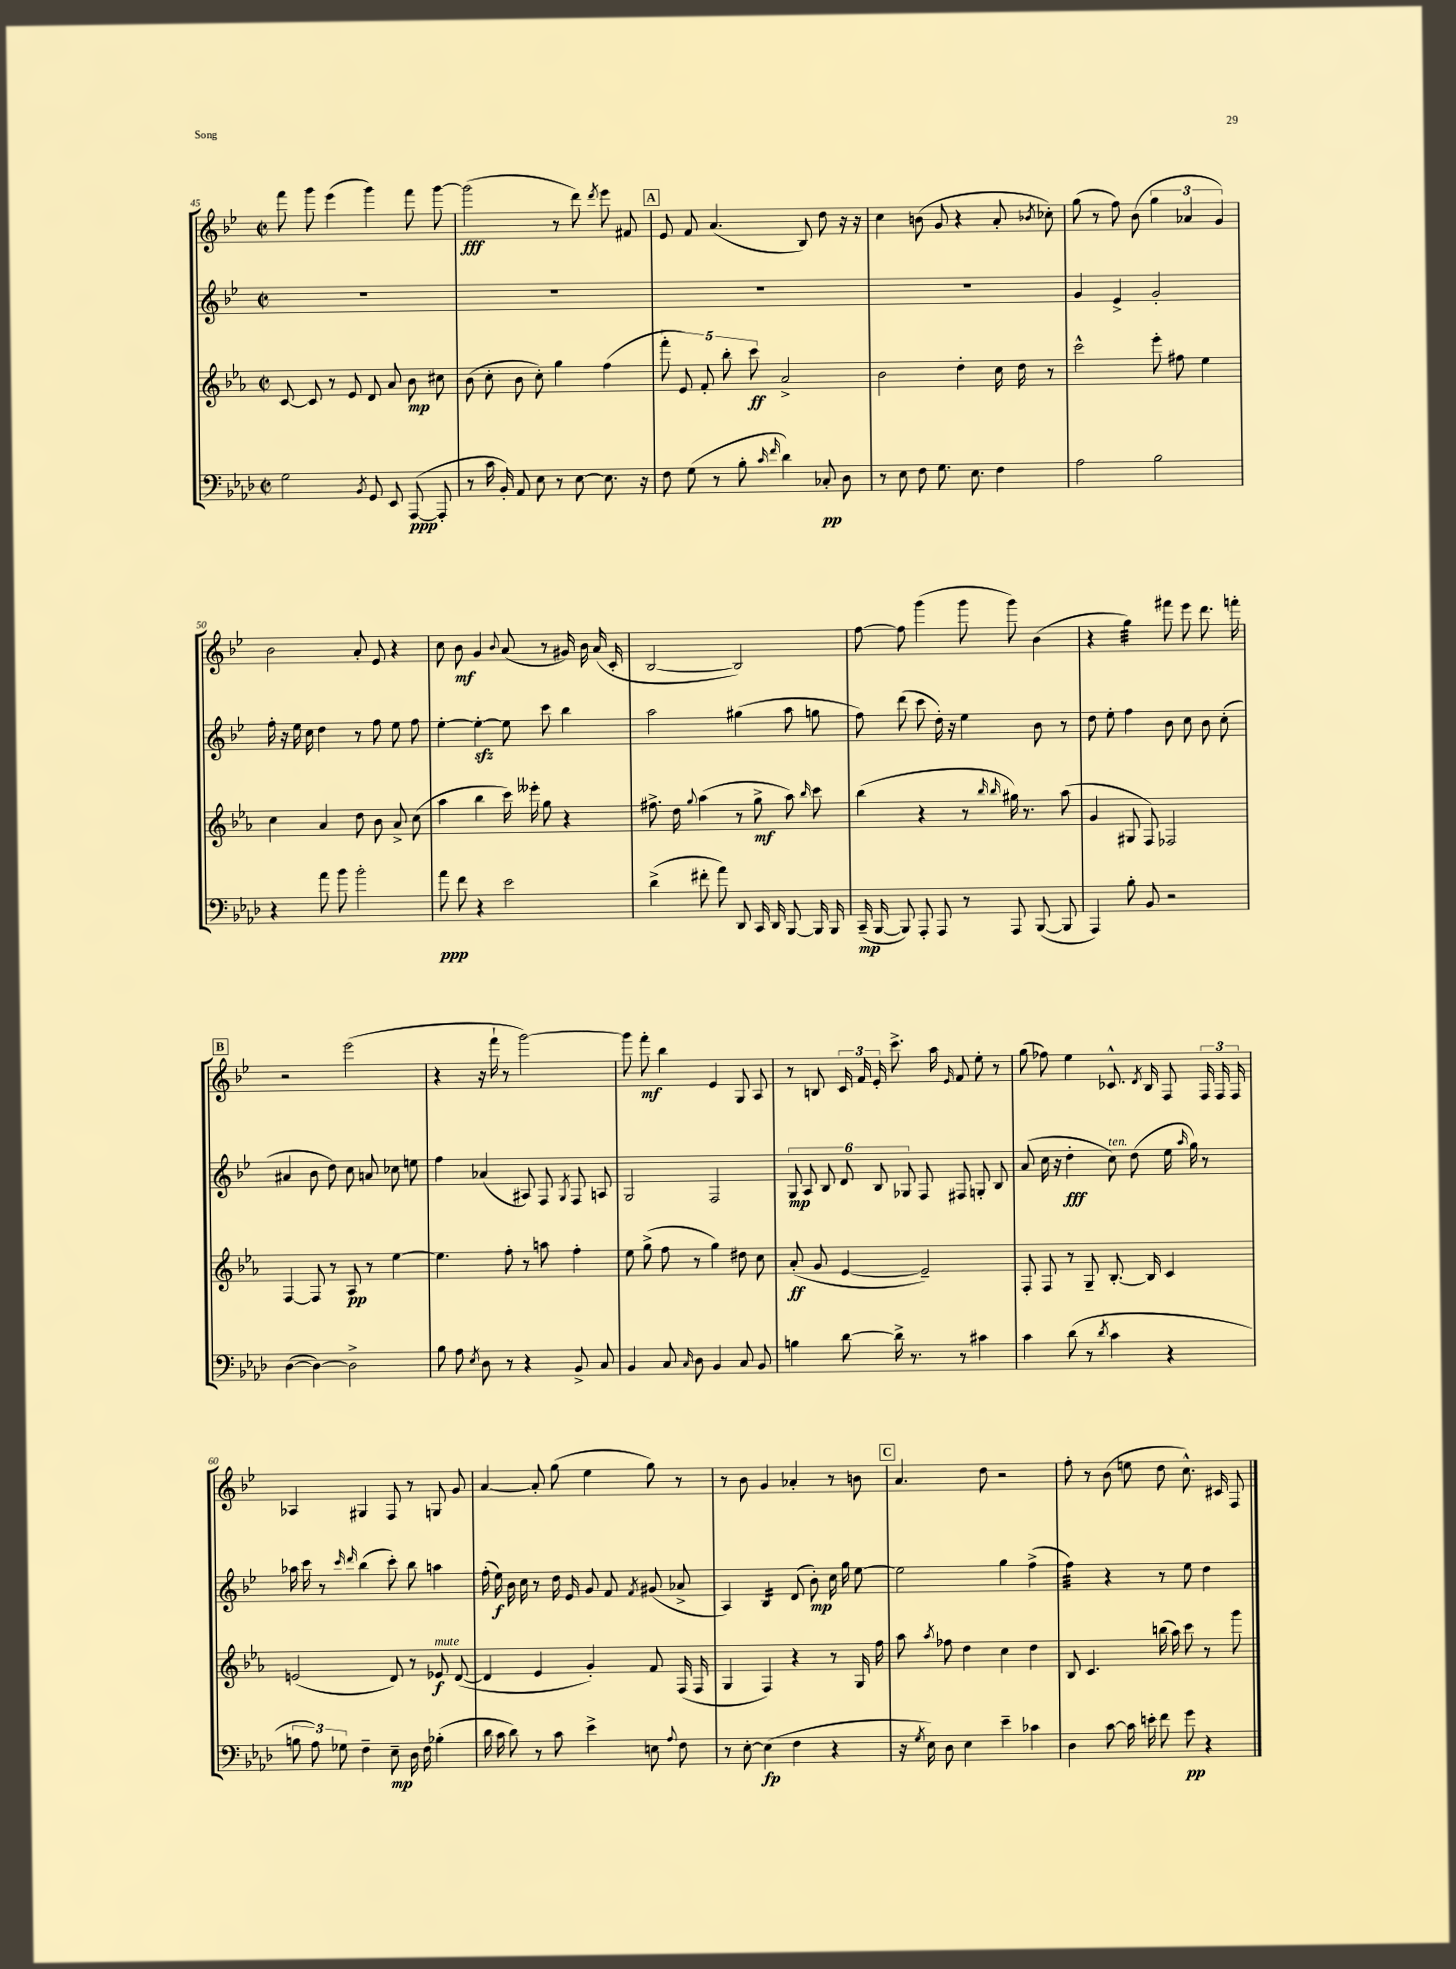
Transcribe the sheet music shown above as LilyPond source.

<<
\new StaffGroup <<
\new Staff = "s0" {
    \clef treble \key bes \major \defaultTimeSignature \time 2/2
    \autoBeamOff f'''8 g'''8 ees'''4( g'''4) f'''8 g'''8~ |
    g'''2\fff( r8 d'''8) \acciaccatura { d'''8 } ees'''8 fis'8 |
    \mark \markup { \box "A" } ees'8 f'8 a'4.( bes8) d''8 r16 r16 |
    c''4 b'8( g'8 r4 a'8-. \acciaccatura { bes'8 } ces''8-.) |
    g''8( r8 f''8) bes'8( \tuplet 3/2 { g''4 aes'4 g'4) } |
    bes'2 a'8-. ees'8 r4 |
    c''8 bes'8\mf g'4 \appoggiatura { bes'8 } a'8( r8 gis'16) bes'16 a'16( c'16-. |
    bes2~ bes2) |
    f''8~ f''8 g'''4( g'''8 g'''8) bes'4( |
    r4 g''4:32) fis'''8 ees'''8 d'''8. f'''16-. |
    \mark \markup { \box "B" } r2 ees'''2( |
    r4 r16 f'''16-! r8 g'''2~) |
    g'''8 f'''8-.\mf bes''4 ees'4 g8 a8 |
    r8 b8 \tuplet 3/2 { c'16 f'16 ees'16-. } c'''8.-> a''16 \grace { ees'16 } f'8 ees''8-. r8 |
    g''8( fes''8) ees''4 ces'8.-^ \acciaccatura { d'8 } bes16 f8 \tuplet 3/2 { f16 f16 f16 } |
    aes4 gis4 f8 r8 g8 g'8 |
    a'4~ a'8-. g''8( ees''4 g''8) r8 |
    r8 bes'8 g'4 aes'4-. r8 b'8 |
    \mark \markup { \box "C" } a'4. d''8 r2 |
    f''8-. r8 bes'8( e''8 d''8 c''8.-^) cis'16 f8 \bar "|." |
}
\new Staff = "s1" {
    \clef treble \key bes \major \defaultTimeSignature \time 2/2
    \autoBeamOff R1 |
    R1 |
    \mark \markup { \box "A" } R1 |
    R1 |
    g'4 ees'4-> g'2-. |
    f''16-. r16 ees''16 c''16 d''4 r8 f''8 ees''8 f''8 |
    ees''4~-. ees''4~-.\sfz ees''8 c'''8 bes''4 |
    a''2 gis''4( a''8 g''8 |
    f''8) d'''8( c'''8 d''16-.) r16 ees''4 bes'8 r8 |
    d''8 ees''8-. f''4 bes'8 c''8 bes'8 c''8-.( |
    \mark \markup { \box "B" } ais'4 bes'8 d''8) c''8 a'8 ces''8 e''8 |
    f''4 aes'4( ais8) f8 \acciaccatura { g8 } f8 a8 |
    g2 f2 |
    \tuplet 6/4 { g8\mp a8 bes8 d'8 bes8 ges8 } f8 fis8 g8-. bes8 |
    a'8( c''16 r16 d''4-.\fff c''8^\markup { \italic "ten." }) d''8( ees''16 \grace { a''16 } g''16) r8 |
    aes''16 c'''16 r8 \grace { c'''16 d'''16 } bes''4( c'''8-.) bes''8 a''4 |
    f''16-.( ees''16\f) bes'16 c''16 r8 d''16 ees'16 g'8 f'8 \acciaccatura { f'8 } gis'8( aes'8-> |
    a4) bes4:16 d'8( bes'8-.\mp) c''16 g''16 ees''8~ |
    \mark \markup { \box "C" } ees''2 g''4 f''4->( |
    f''4:32) r4 r8 ees''8 d''4 \bar "|." |
}
\new Staff = "s2" {
    \clef treble \key ees \major \defaultTimeSignature \time 2/2
    \autoBeamOff c'8~ c'8 r8 ees'8 d'8 aes'8 bes'8\mp cis''8 |
    bes'8( c''8-. bes'8 c''8-.) g''4 f''4( |
    \mark \markup { \box "A" } \tuplet 5/4 { f'''8-. ees'8) f'8-. bes''8-. c'''8\ff } aes'2-> |
    bes'2 d''4-. c''16 d''16 r8 |
    c'''2-^ ees'''8-. fis''8 ees''4 |
    c''4 aes'4 d''8 bes'8 aes'8-> c''8( |
    aes''4 bes''4 c'''16) eeses'''16-. g''8 r4 |
    fis''8.-> d''16 \appoggiatura { g''8 } aes''4( r8 g''8->\mf aes''8) \grace { bes''16 } c'''8 |
    bes''4( r4 r8 \grace { bes''16 bes''16 } gis''16) r8. aes''8( |
    g'4 gis8 f8) fes2 |
    \mark \markup { \box "B" } f4~ f8 r8 aes8\pp r8 ees''4~ |
    ees''4. f''8-. r8 a''8 f''4-. |
    ees''8 g''8->( f''8 r8 g''4) dis''8 c''8 |
    aes'8-.\ff( g'8 ees'4~ ees'2--) |
    f8-. f8 r8 g8-- bes8.~-. bes16 c'4 |
    e'2( d'8) r8 ees'8\f^\markup { \italic "mute" } d'8~( |
    d'4 ees'4 g'4-.) f'8 f16( f16 |
    g4 f4) r4 r8 g16 f''16 |
    \mark \markup { \box "C" } aes''8 \acciaccatura { aes''8 } fes''8 d''4 c''4 d''4 |
    bes8 c'4. b''16( aes''16) c'''8 r8 g'''8 \bar "|." |
}
\new Staff = "s3" {
    \clef bass \key aes \major \defaultTimeSignature \time 2/2
    \autoBeamOff g2 \acciaccatura { bes,8 } g,8 ees,8 aes,,8~\ppp( aes,,8-. |
    r8 c'16 bes,16-.) aes,8 ees8 r8 ees8~ ees8. r16 |
    \mark \markup { \box "A" } f8 g8( r8 bes8-. \grace { c'16 f'16 } des'4) ces8-.\pp des8 |
    r8 ees8 f8 g8. ees8. f4 |
    aes2 bes2 |
    r4 aes'8 bes'8 bes'2-. |
    aes'8\ppp f'8 r4 ees'2 |
    des'4->( fis'8-. aes'8) des,8 c,16 des,16 bes,,8~ bes,,16 bes,,16 |
    c,16--\mp( bes,,16~ bes,,8) aes,,8-. aes,,8 r8 aes,,8 bes,,8~( bes,,8 |
    aes,,4) bes8-. bes,8 r2 |
    \mark \markup { \box "B" } des4~( des4~) des2-> |
    bes8 aes8 \acciaccatura { ees8 } des8 r8 r4 bes,8-> c8 |
    bes,4 c8 \grace { c16 } des8 bes,4 c8 bes,8 |
    b4 des'8~ des'16-> r8. r8 cis'4 |
    c'4 des'8( r8 \acciaccatura { des'8 } c'4 r4 |
    \tuplet 3/2 { b8 aes8) ges8 } f4-- ees8--\mp des16 f16 bes4-.( |
    des'16 c'16 des'8) r8 c'8 ees'4-> e8 \appoggiatura { aes8 } f8 |
    r8 ees8~-. ees4\fp( f4 r4 |
    \mark \markup { \box "C" } r16 \acciaccatura { g8 } ees16) des8 ees4 ees'4-- ces'4 |
    des4 c'8~ c'16 e'16-. f'8 g'8\pp r4 \bar "|." |
}
>>
>>
\layout { \context { \Score currentBarNumber = #45 } }
